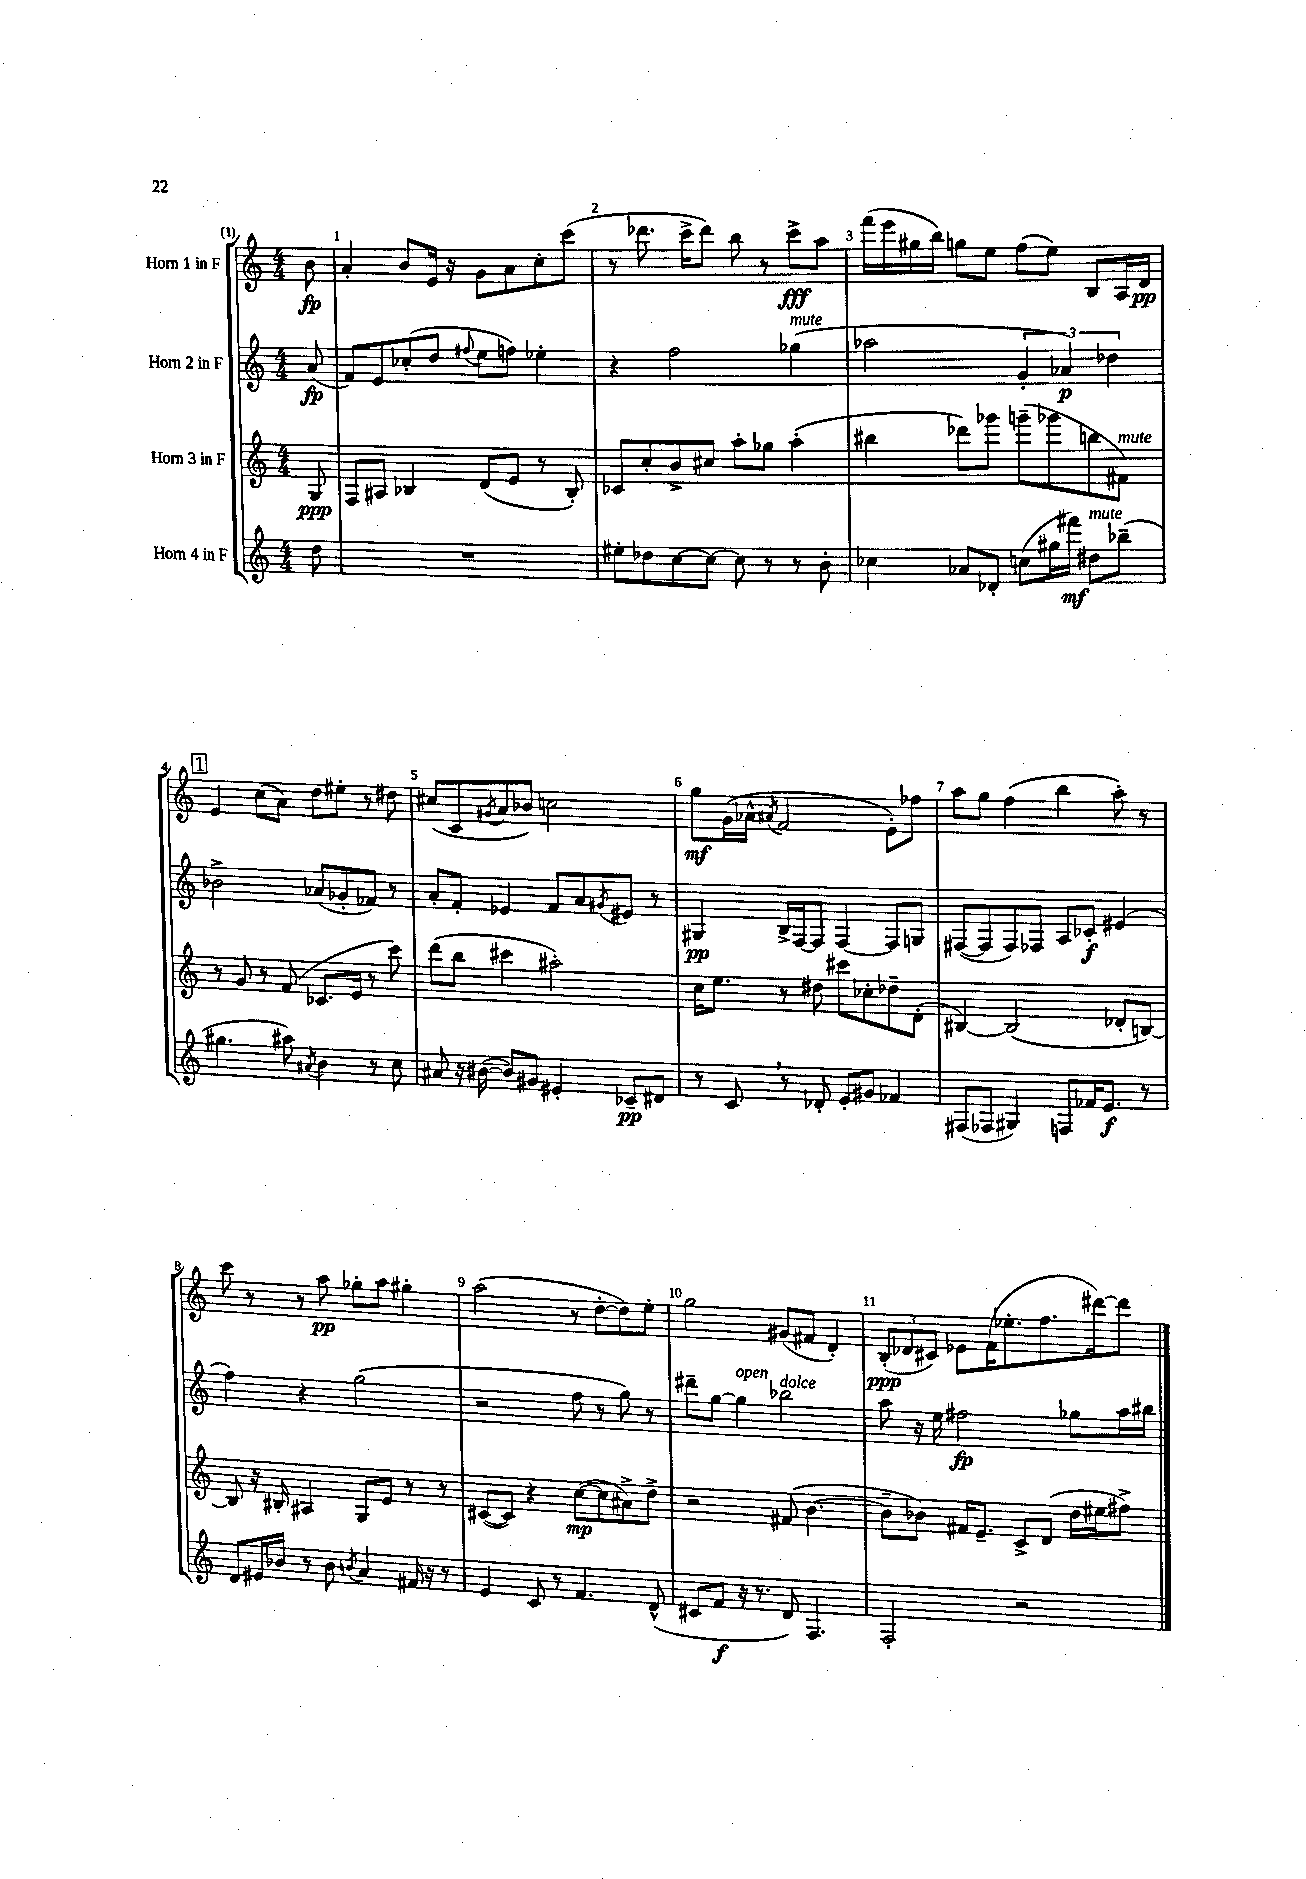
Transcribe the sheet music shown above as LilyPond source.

<<
\new StaffGroup <<
\new Staff = "s0" \with { instrumentName = "Horn 1 in F" } {
    \clef treble \key c \major \numericTimeSignature \time 4/4 \partial 8
    b'8\fp |
    a'4-. b'8 e'16 r16 g'8 a'8 c''8-. c'''8( |
    r8 des'''8. c'''16-> des'''8) b''8 r8 c'''8->\fff a''8 |
    f'''16( e'''16 gis''16 b''16) g''8 e''8 f''8( e''8) b8 a16 d'16\pp |
    \mark \markup { \box "1" } e'4 c''8( a'8) d''8 eis''8-. r8 dis''8 |
    cis''8( c'8 \acciaccatura { gis'8 } a'8 bes'8) c''2 |
    g''8\mf g'16( aes'16-^ \acciaccatura { ais'8 } f'2 e'8-.) fes''8 |
    a''8 g''8 f''4( b''4 a''8-.) r8 |
    c'''8 r8 r8 a''8\pp ges''8-. a''8 gis''4-. |
    a''2( r8 d''8~-. d''8) e''8-. |
    g''2 gis'8( fis'8 d'4-.) |
    \tuplet 3/2 { b8-.\ppp( des'8 cis'8) } ees'8 f'16( ees''8.-. f''8. dis'''16~) dis'''8 \bar "|." |
}
\new Staff = "s1" \with { instrumentName = "Horn 2 in F" } {
    \clef treble \key c \major \numericTimeSignature \time 4/4 \partial 8
    a'8\fp( |
    f'8) e'8 ces''8-.( d''8 \appoggiatura { fis''8 } e''8 f''8) ees''4-. |
    r4 f''2 ges''4^\markup { \italic "mute" }( |
    aes''2 \tuplet 3/2 { g'4-. aes'4\p) des''4 } |
    \mark \markup { \box "1" } bes'2-> aes'8( ges'8-. fes'8) r8 |
    a'8-. f'8-. ees'4 f'8 a'8 \acciaccatura { gis'8 } eis'8 r8 |
    gis4\pp b16-> f16~ f8 f4~ f8 g8 |
    fis8~( fis8 fis8) fes8 a8 ces'8-.\f eis'4( |
    f''4) r4 g''2( |
    r2 f''8 r8 g''8) r8 |
    dis'''8-- g''8~ g''4^\markup { \italic "open" } bes''2^\markup { \italic "dolce" } |
    a''8 r16 e''16 fis''2\fp ges''8 a''16 bis''16 \bar "|." |
}
\new Staff = "s2" \with { instrumentName = "Horn 3 in F" } {
    \clef treble \key c \major \numericTimeSignature \time 4/4 \partial 8
    g8\ppp |
    f8 ais8 bes4 d'8( e'8 r8 bes8-.) |
    ces'8 c''8-. b'8-> cis''8 a''8-. ges''8 a''4-.( |
    bis''4 des'''8) ges'''8 g'''8--( ges'''8 b''8 fis'8^\markup { \italic "mute" }) |
    \mark \markup { \box "1" } r8 g'8 r8 f'8( ces'8. e'16 r8 c'''8) |
    d'''8( b''8 cis'''4 ais''2-.) |
    c''16 e''8. r8 dis''8 cis'''8 ces''8-. des''8-- d'8-.( |
    bis4~) bis2( des'8-. b8~) |
    b8 r16 bis16-. ais4 g8 e'8 r8 r8 |
    cis'8~( cis'8) r4 c''8~\mp( c''8 ais'8->) d''8-> |
    r2 fis'8( b'4.~ |
    b'8-- bes'8) fis'16 e'8.-- c'8-> d'8( d''16 eis''16 fis''8->) \bar "|." |
}
\new Staff = "s3" \with { instrumentName = "Horn 4 in F" } {
    \clef treble \key c \major \numericTimeSignature \time 4/4 \partial 8
    d''8 |
    R1 |
    eis''8-. des''8 c''8~ c''8~ c''8 r8 r8 b'8-. |
    ces''4 aes'8 des'8-. c''8( gis''16 fis'''16\mf) dis''8^\markup { \italic "mute" } bes''8--( |
    \mark \markup { \box "1" } gis''4. ais''8) \acciaccatura { ais'8 } b'4 r8 c''8 |
    ais'8 r16 bis'16~( bis'8) gis'8 eis'4-. ces'8--\pp dis'8 |
    r8 c'8 \breathe r8 des'8-. e'8-. gis'8 fes'4 |
    fis8( fes8 gis4) f8 fes'16 e'8.\f r8 |
    d'8 eis'16 bes'16 r8 bes'8 \acciaccatura { b'8 } a'4 fis'16 r16 r8 |
    e'4 c'8 r8 f'4. d'8-^( |
    cis'8 f'8\f r16 r8. d'8) f4. |
    f2-. r2 \bar "|." |
}
>>
>>
\layout { \context { \Score \override BarNumber.break-visibility = ##(#f #t #t) barNumberVisibility = #all-bar-numbers-visible } }
